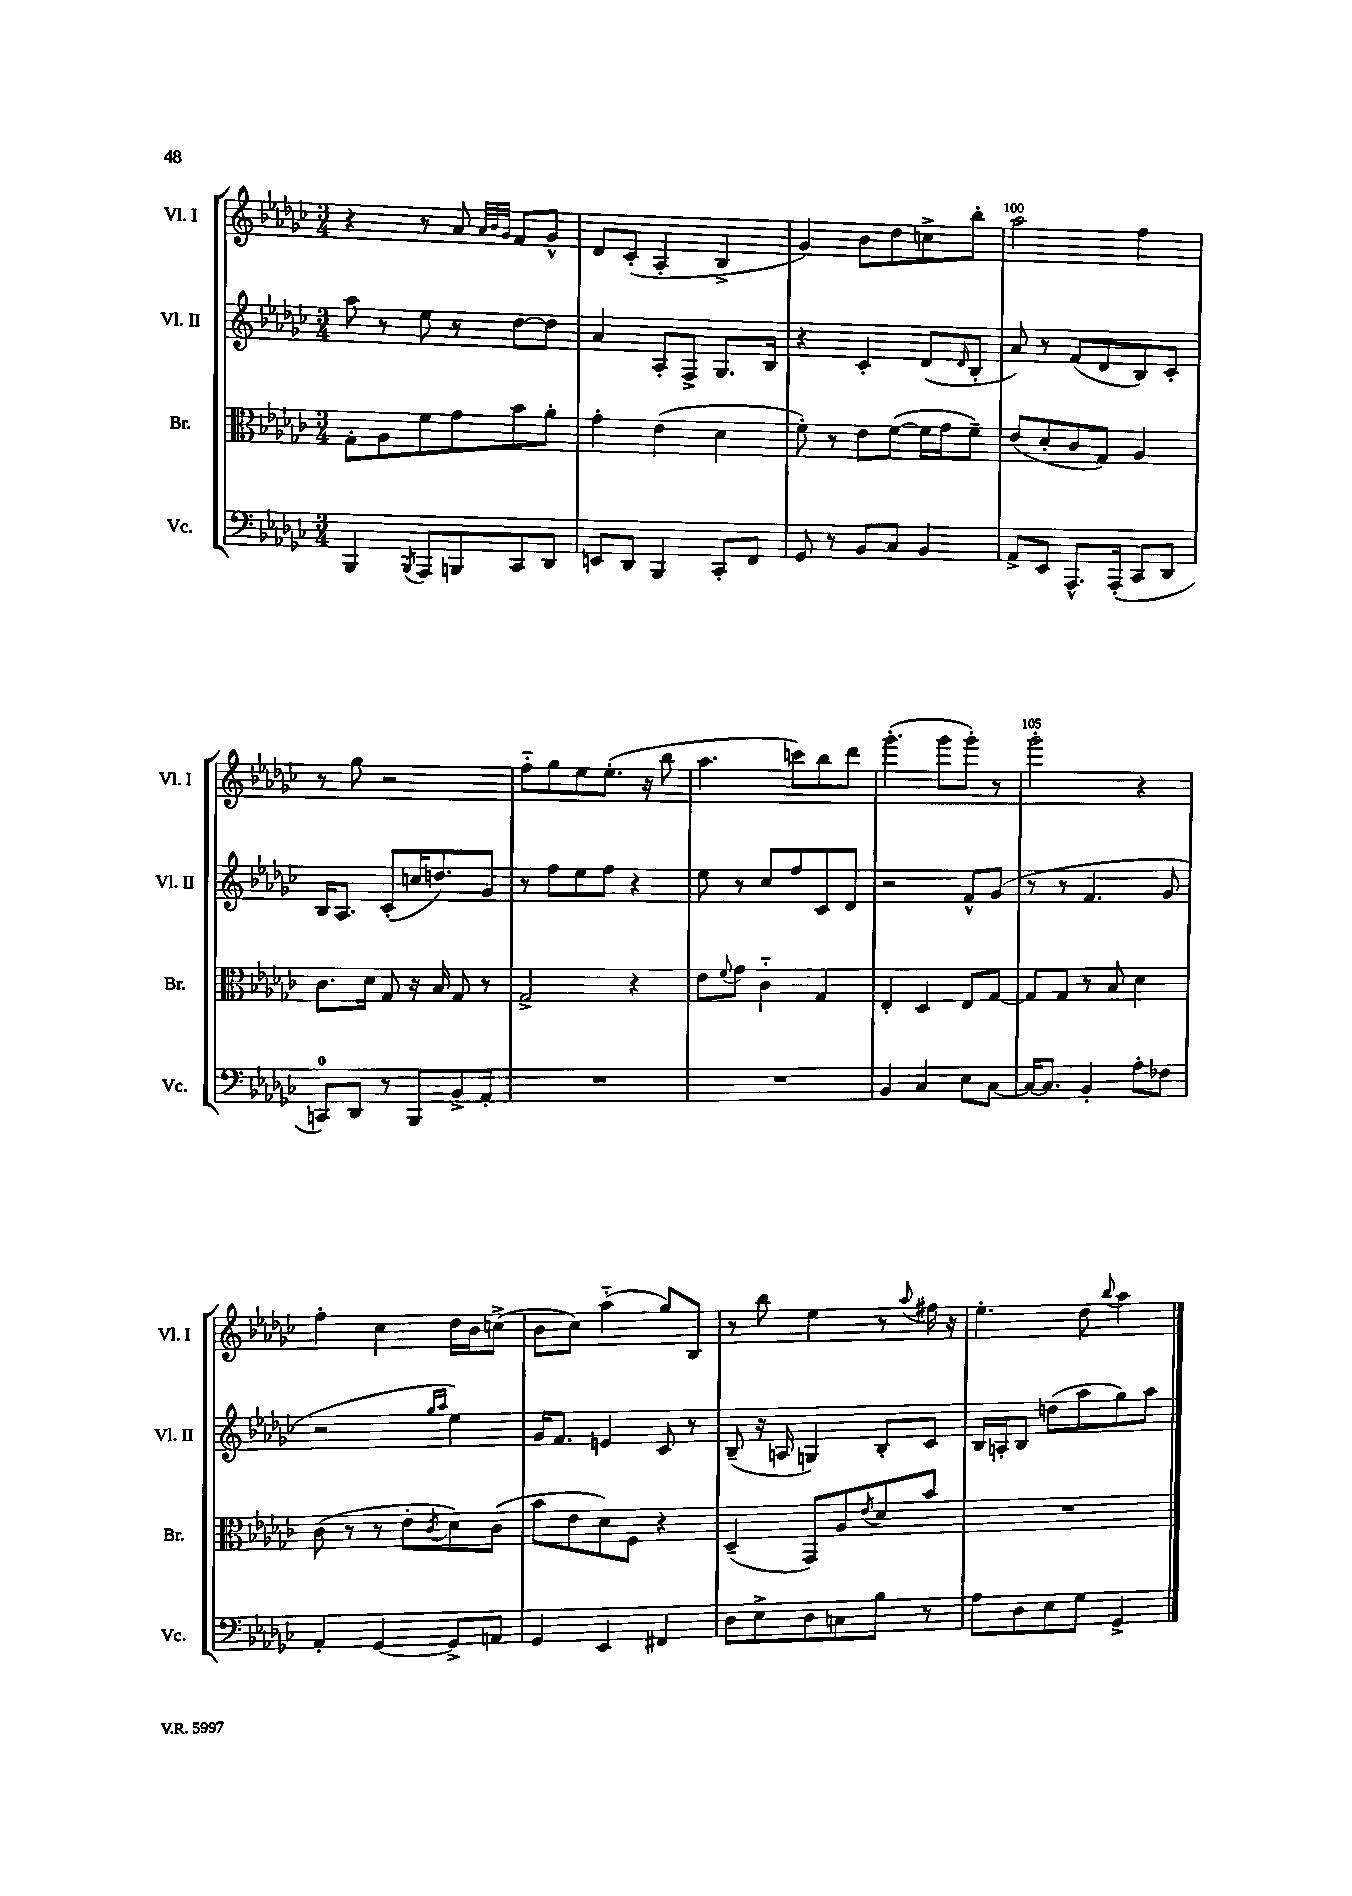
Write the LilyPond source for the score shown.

<<
\new StaffGroup <<
\new Staff = "s0" \with { instrumentName = "Vl. I" shortInstrumentName = "Vl. I" } {
    \clef treble \key ges \major \numericTimeSignature \time 3/4
    r4 r8 aes'8 \grace { aes'32 bes'32 ges'32 } f'8 ges'8-^ |
    des'8 ces'8-.( aes4-. bes4-> |
    ges'4) bes'8 des''8 c''8-> bes''8-. |
    aes''2 f''4 |
    r8 ges''8 r2 |
    f''8-_ ges''8 ees''8 ees''8.-.( r16 bes''8 |
    aes''4. c'''8) bes''8 des'''8 |
    ges'''4.-.( ges'''8 ges'''8-.) r8 |
    ges'''2-. r4 |
    f''4-. ces''4 des''16 bes'16 c''8->( |
    bes'8 ces''8) aes''4-_( ges''8) bes8 |
    r8 bes''8 ees''4 r8 \appoggiatura { aes''8 } fis''16 r16 |
    ees''4.-. des''8 \appoggiatura { bes''8 } aes''4 \bar "|." |
}
\new Staff = "s1" \with { instrumentName = "Vl. II" shortInstrumentName = "Vl. II" } {
    \clef treble \key ges \major \numericTimeSignature \time 3/4
    aes''8 r8 ees''8 r8 des''8~ des''8 |
    aes'4 aes8-. f8-> ges8. bes16 |
    r4 ces'4-. des'8( \grace { des'16 } bes8-. |
    aes'8) r8 f'8( des'8 bes8) ces'8-. |
    bes16 aes8. ces'8-.( c''16 d''8.) ges'8 |
    r8 f''8 ees''8 f''8 r4 |
    ees''8 r8 ces''8 f''8 ces'8 des'8 |
    r2 f'8-^ ges'8( |
    r8 r8 f'4. ges'8 |
    r2 \grace { ges''16 aes''16 } ees''4) |
    ges'16 f'8. e'4 ces'8 r8 |
    bes8--( r16 a16 g4) bes8-. ces'8 |
    bes16 a16-. bes8 d''8( aes''8 ges''8) aes''8 \bar "|." |
}
\new Staff = "s2" \with { instrumentName = "Br." shortInstrumentName = "Br." } {
    \clef alto \key ges \major \numericTimeSignature \time 3/4
    ges8-. aes8 f'8 ges'8 bes'8 aes'8-. |
    ges'4-. ees'4( des'4 |
    f'8-.) r8 ees'8 f'8~( f'16 ges'16 f'8--) |
    ees'8( des'8-. ces'8 ges8) aes4 |
    ces'8. des'16 ges8 r16 bes16 ges8 r8 |
    ges2-> r4 |
    ees'8 \appoggiatura { f'8 } ges'8 ces'4-_ ges4 |
    ees4-. des4 ees8 ges8~ |
    ges8 ges8 r8 bes8 des'4 |
    ces'8( r8 r8 ees'8-. \acciaccatura { ces'8 } des'8) ces'8( |
    bes'8 ees'8 des'8) f8 r4 |
    des4--( ges,8) aes8 \acciaccatura { ees'8 } des'8 bes'8 |
    R2. \bar "|." |
}
\new Staff = "s3" \with { instrumentName = "Vc." shortInstrumentName = "Vc." } {
    \clef bass \key ges \major \numericTimeSignature \time 3/4
    bes,,4 \acciaccatura { bes,,8 } aes,,8 b,,8 ces,8 des,8 |
    e,8 des,8 bes,,4 ces,8-. f,8 |
    ges,8 r8 bes,8 ces8 bes,4 |
    aes,8-> ees,8 aes,,8.-^ aes,,16-.( ces,8 des,8 |
    c,8-0) des,8 r8 bes,,8 bes,8-> aes,8-. |
    R2. |
    R2. |
    bes,4 ces4 ees8 ces8~ |
    ces16~ ces8. bes,4-. aes8-. fes8 |
    aes,4-. ges,4~ ges,8-> a,8 |
    ges,4 ees,4 fis,4 |
    des8 ees8-> des8 c8 bes8 r8 |
    aes8 des8 ees8 ges8 ges,4-> \bar "|." |
}
>>
>>
\layout { \context { \Score currentBarNumber = #97 \override BarNumber.break-visibility = ##(#f #t #t) barNumberVisibility = #(every-nth-bar-number-visible 5) } }
